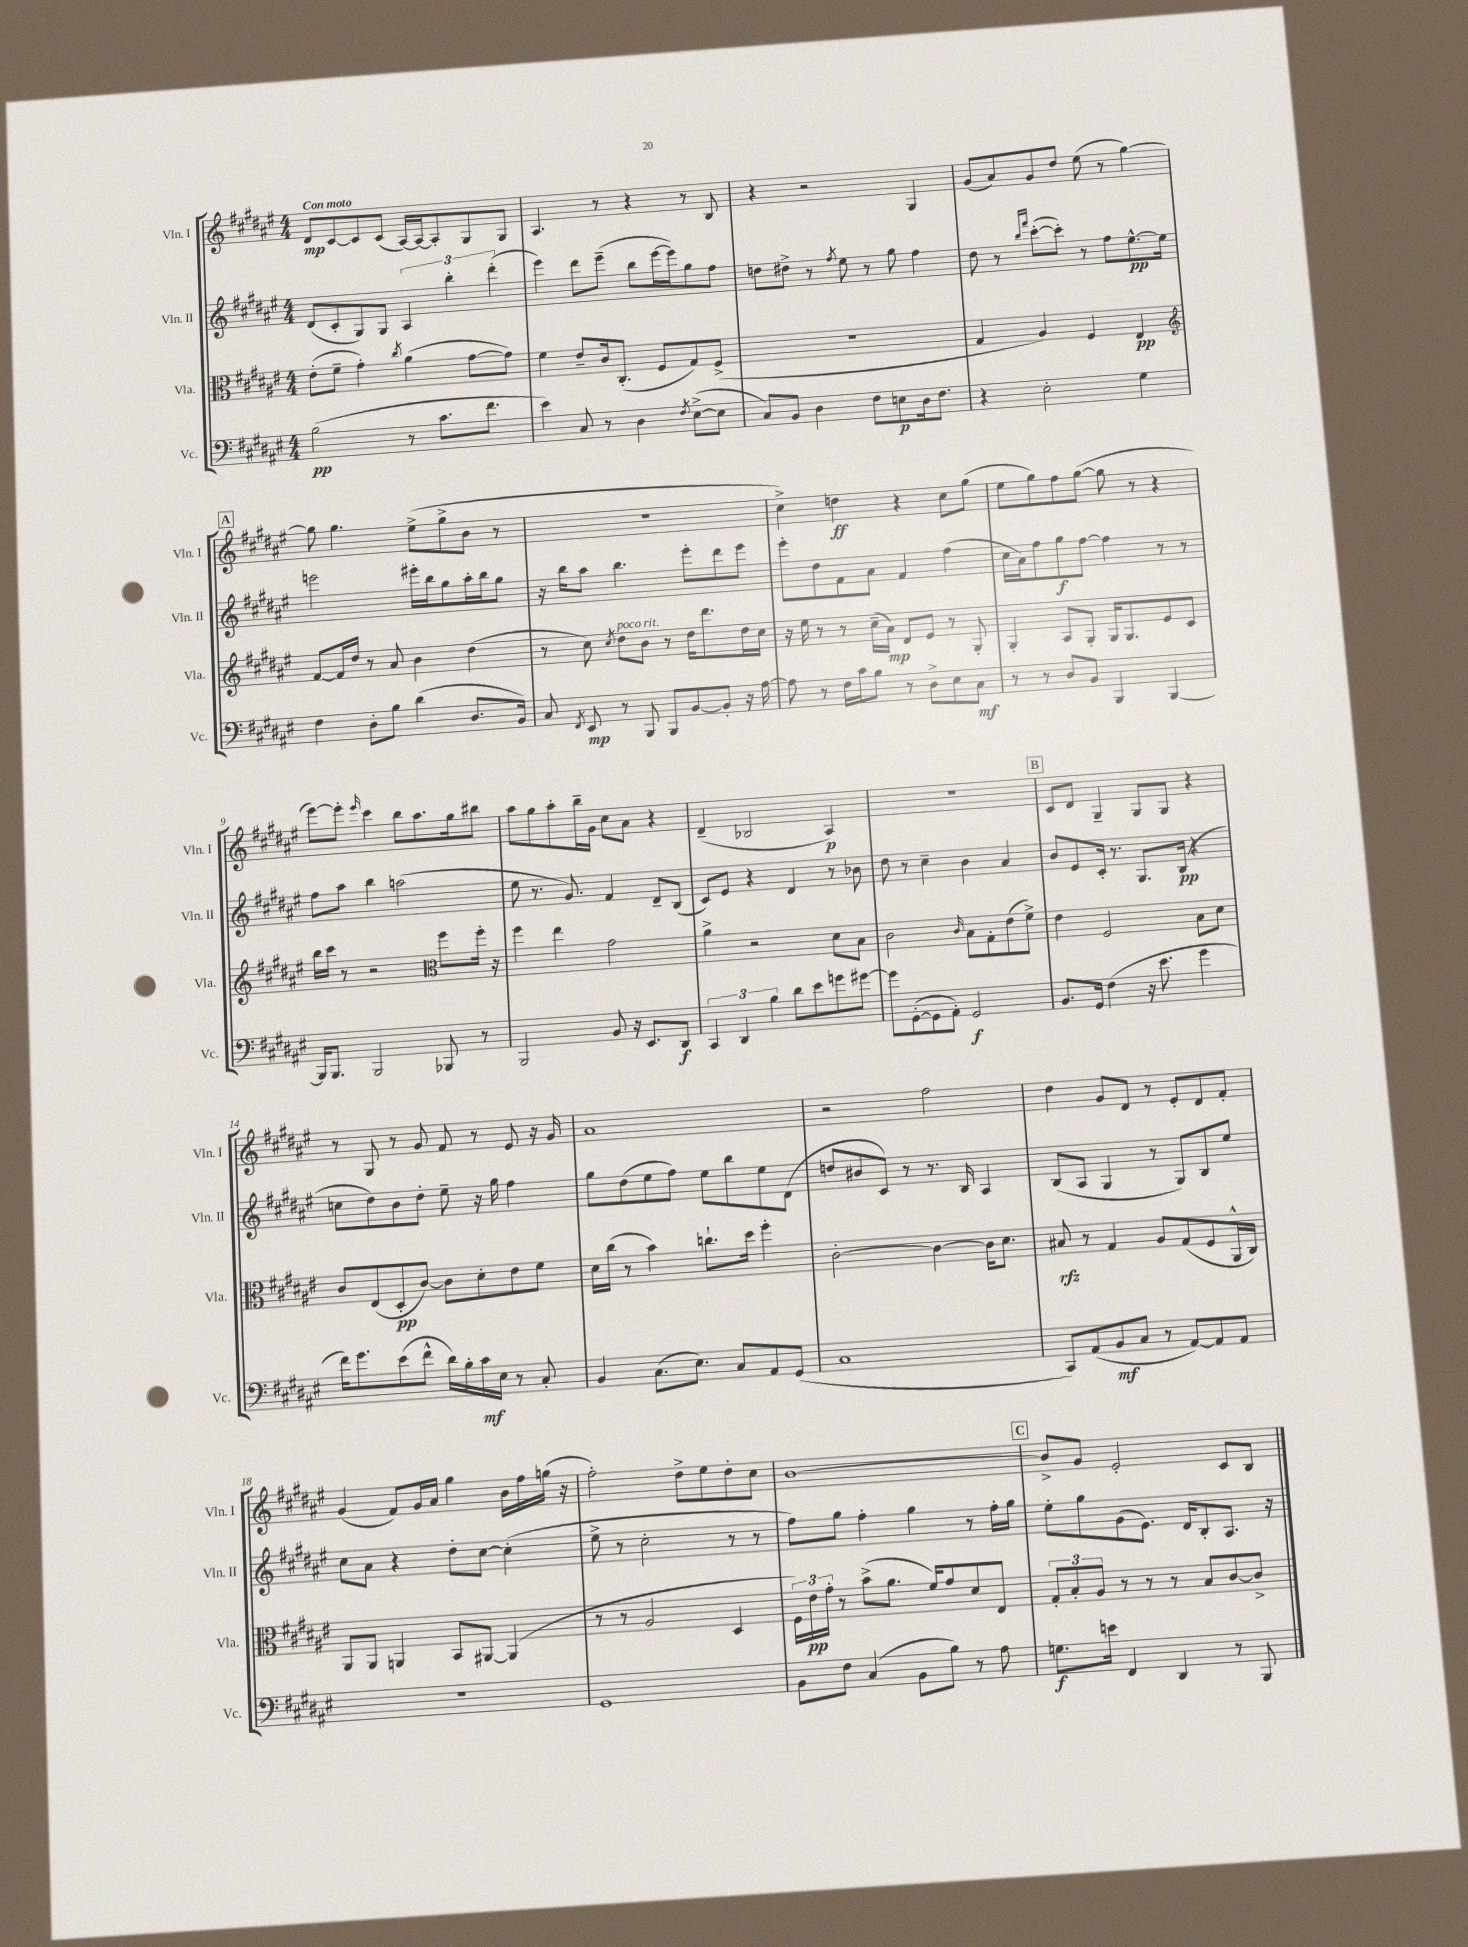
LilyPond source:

<<
\new StaffGroup <<
\new Staff = "s0" \with { instrumentName = "Vln. I" shortInstrumentName = "Vln. I" } {
    \clef treble \key fis \major \numericTimeSignature \time 4/4 \tempo "Con moto"
    \autoBeamOff dis'8[\mp cis'8~ cis'8 cis'8]( ais16[~) ais16~ ais8-. gis8 gis8] |
    ais4. r8 r4 r8 b8 |
    r4 r2 gis4 |
    gis'8[( ais'8) gis'8 dis''8] eis''8( r8 gis''4~) |
    \mark \markup { \box "A" } gis''8 gis''4. eis''8[->( gis''8-> b'8] r8 |
    R1 |
    cis''4->) d''4\ff r4 cis''8[ gis''8]( |
    eis''8[ gis''8) fis''8 gis''8]~( gis''8 r8 r4 |
    eis'''8[~) eis'''8]-. \grace { eis'''16 } cis'''4 b''8[ ais''8. gis''16 bis''8] |
    ais''8[ gis''8 ais''8-. b''16-- gis'16] cis''8[ ais'8] r4 |
    dis'4--( bes2 ais4\p) |
    R1 |
    \mark \markup { \box "B" } cis'8[ dis'8] gis4-- gis8[ gis8] r4 |
    r8 gis8 r8 gis'8 fis'8 r8 eis'8 r16 gis'16 |
    ais'1 |
    r2 fis''2 |
    dis''4 gis'8[ dis'8] r8 eis'8[-. dis'8 fis'8]-. |
    gis'4( fis'8[) gis'16 ais'16] gis''4 b'16[ fis''16 g''16]( r16 |
    fis''2-.) dis''8[-> eis''8 dis''8-. cis''8] |
    b'1~ |
    \mark \markup { \box "C" } b'8[-> gis'8] eis'2-. cis'8[ b8] \bar "|." |
}
\new Staff = "s1" \with { instrumentName = "Vln. II" shortInstrumentName = "Vln. II" } {
    \clef treble \key fis \major \numericTimeSignature \time 4/4
    \autoBeamOff dis'8[( cis'8-. gis8) gis8] \tuplet 3/2 { ais4 b''4-. dis'''4-.( } |
    eis'''4) dis'''8[ eis'''8]--( b''8[ eis'''16~ eis'''16) gis''8 fis''8] |
    d''8[ dis''8]-> r8 \acciaccatura { fis''8 } eis''8 r8 gis''8 fis''4 |
    dis''8 r8 \grace { b''16[ fis'''16] } cis'''8[~-.( cis'''8]-.) r8 fis''8[ eis''8.~-^\pp eis''16] |
    \mark \markup { \box "A" } e'''2 eis'''16[-. b''16 gis''8 ais''16-. b''16 gis''8] |
    r16 b''16[ ais''8] b''4. eis'''8[-. dis'''8 eis'''8] |
    eis'''8[-. dis''8 fis'8 ais'8] fis'4 fis''4( |
    cis''16[ ais'16) fis''8 gis''8\f fis''8]~ fis''4 r8 r8 |
    fis''8[ ais''8] b''4 a''2( |
    eis''8 r8. gis'8.) fis'4 dis'8[-- b8]( |
    cis'8[) eis'8] r4 dis'4 r8 bes'8 |
    dis''8 r8 cis''4-- b'4 ais'4 |
    \mark \markup { \box "B" } b'8[ eis'8 cis'16]-. r8. gis8.[ b16]\pp( r4 |
    c''8[ dis''8) b'8 dis''8]-. eis''8-- r16 gis''16 fis''4 |
    gis''8[ dis''8( eis''8 fis''8]) eis''8[ b''8 eis''8 dis'8]( |
    d''8[ bis'8 cis'8]) r8 r8. b16 ais4 |
    b8[( ais8] gis4 r8 gis8[) b8 eis''8] |
    cis''8[ ais'8] r4 dis''8[-. cis''8]~ cis''4-.( |
    eis''8-> r8 cis''2-. r8 r8 |
    fis''8[) gis''8] fis''4-. gis''4 r8 fis''16[-. gis''16] |
    \mark \markup { \box "C" } eis''8[-. gis''8 gis'8( eis'8.]) dis'16[ b8-. ais8.] r16 \bar "|." |
}
\new Staff = "s2" \with { instrumentName = "Vla." shortInstrumentName = "Vla." } {
    \clef alto \key fis \major \numericTimeSignature \time 4/4
    \autoBeamOff eis'8[-.( fis'8]-- gis'4-.) \acciaccatura { cis''8 } ais'4( gis'8[~ gis'8]) |
    fis'4 eis'8[-- cis'16 cis8.]-.( fis8[ gis8) fis8]->( |
    R1 |
    gis4 ais4) fis4 eis4\pp |
    \mark \markup { \box "A" } \clef treble fis'8[~ fis'16 dis''16] r8 ais'8 b'4 dis''4( |
    r8 cis''8) \acciaccatura { cis''8 } dis''8[^\markup { \italic "poco rit." } b'8] r8 dis''16[ dis'''8. dis''16 cis''16] |
    r16 eis''16 r8 r8 cis''16[--( ais'16]\mp) dis'8[ eis'8] r8 gis8-. |
    gis4-. ais8[ gis8]-. gis16[ gis8. eis'8 cis'8] |
    b''16[ cis'''16] r8 r2 \clef alto fis''8[ fis''16]-. r16 |
    fis''4 eis''4 gis'2 |
    ais'4-> r2 dis'8[ b8] |
    cis'2 \grace { cis'16 } b8[ gis8-. eis'8( fis'8]->) |
    \mark \markup { \box "B" } eis'4 fis2 b8[ dis'8] |
    cis'8[ eis8( dis8-.\pp cis'8]~) cis'8[ dis'8-. eis'8 fis'8] |
    dis'16[ cis''16]( r8 b'4) c''8.[-! dis''16] fis''4-. |
    cis'2~-. cis'4~ cis'16[ dis'8.] |
    bis8\rfz r8 gis4 ais8[ gis8( fis8 ais,16-^ cis16]) |
    ais,8[ ais,8] a,4 b,8[ ais,8]~ ais,4( |
    r8 r8 ais2 dis4 |
    \tuplet 3/2 { fis16[) eis'16\pp gis'16]-. } r8 b'8[->( ais'8.] fis'16[) gis'8 dis'8 eis8] |
    \mark \markup { \box "C" } \tuplet 3/2 { gis8[-. b8-. ais8] } r8 r8 r8 b8[ cis'8~ cis'8]-> \bar "|." |
}
\new Staff = "s3" \with { instrumentName = "Vc." shortInstrumentName = "Vc." } {
    \clef bass \key fis \major \numericTimeSignature \time 4/4
    \autoBeamOff b2\pp( r8 cis'8.[ fis'8.] |
    eis'4) cis8 r8 dis4 \acciaccatura { fis8 } eis8[~->( eis8] |
    cis8[) b,8] dis4 fis8[ e8\p dis16 fis8.] |
    r4 eis2-. gis4 |
    \mark \markup { \box "A" } fis4 dis8[-. b8] dis'4( dis8.[ b,16]) |
    cis8 \acciaccatura { fis,8 } eis,8\mp r8 b,,8 b,,8[ b,8~ b,8]-. r16 ais16~ |
    ais8 r8 fis16[ cis'16 b8] r8 dis8[-> eis8 cis8]\mf |
    r8 r8 dis8[ b,8] b,,4 b,,4~ |
    b,,16[ b,,8.] b,,2 bes,,8 r8 |
    b,,2 b,8 r16 eis,8.[ dis,8]\f |
    \tuplet 3/2 { cis,4 dis,4 b4 } dis'8[ eis'8 g'8 gis'8]~ |
    gis'8[ gis,8~-.( gis,8 ais,8]-.) gis,2\f |
    \mark \markup { \box "B" } b,8.[ gis,16] fis4( r16 eis'8. gis'4 |
    fis'16[) gis'8. eis'8( fis'8]-^ dis'16[) b16-. cis'16\mf eis16] r8 cis8-. |
    b,4 cis8.[( eis8.]) cis8[ ais,8 gis,8]( |
    cis1 |
    cis,8[) ais,8( b,8\mf cis8] r8 ais,8[~) ais,8 ais,8] |
    R1 |
    gis,1 |
    b,8[ fis8] cis4( b,8[ b8]) r8 ais8 |
    \mark \markup { \box "C" } g8.[\f e'16] fis,4 dis,4 r8 b,,8 \bar "|." |
}
>>
>>
